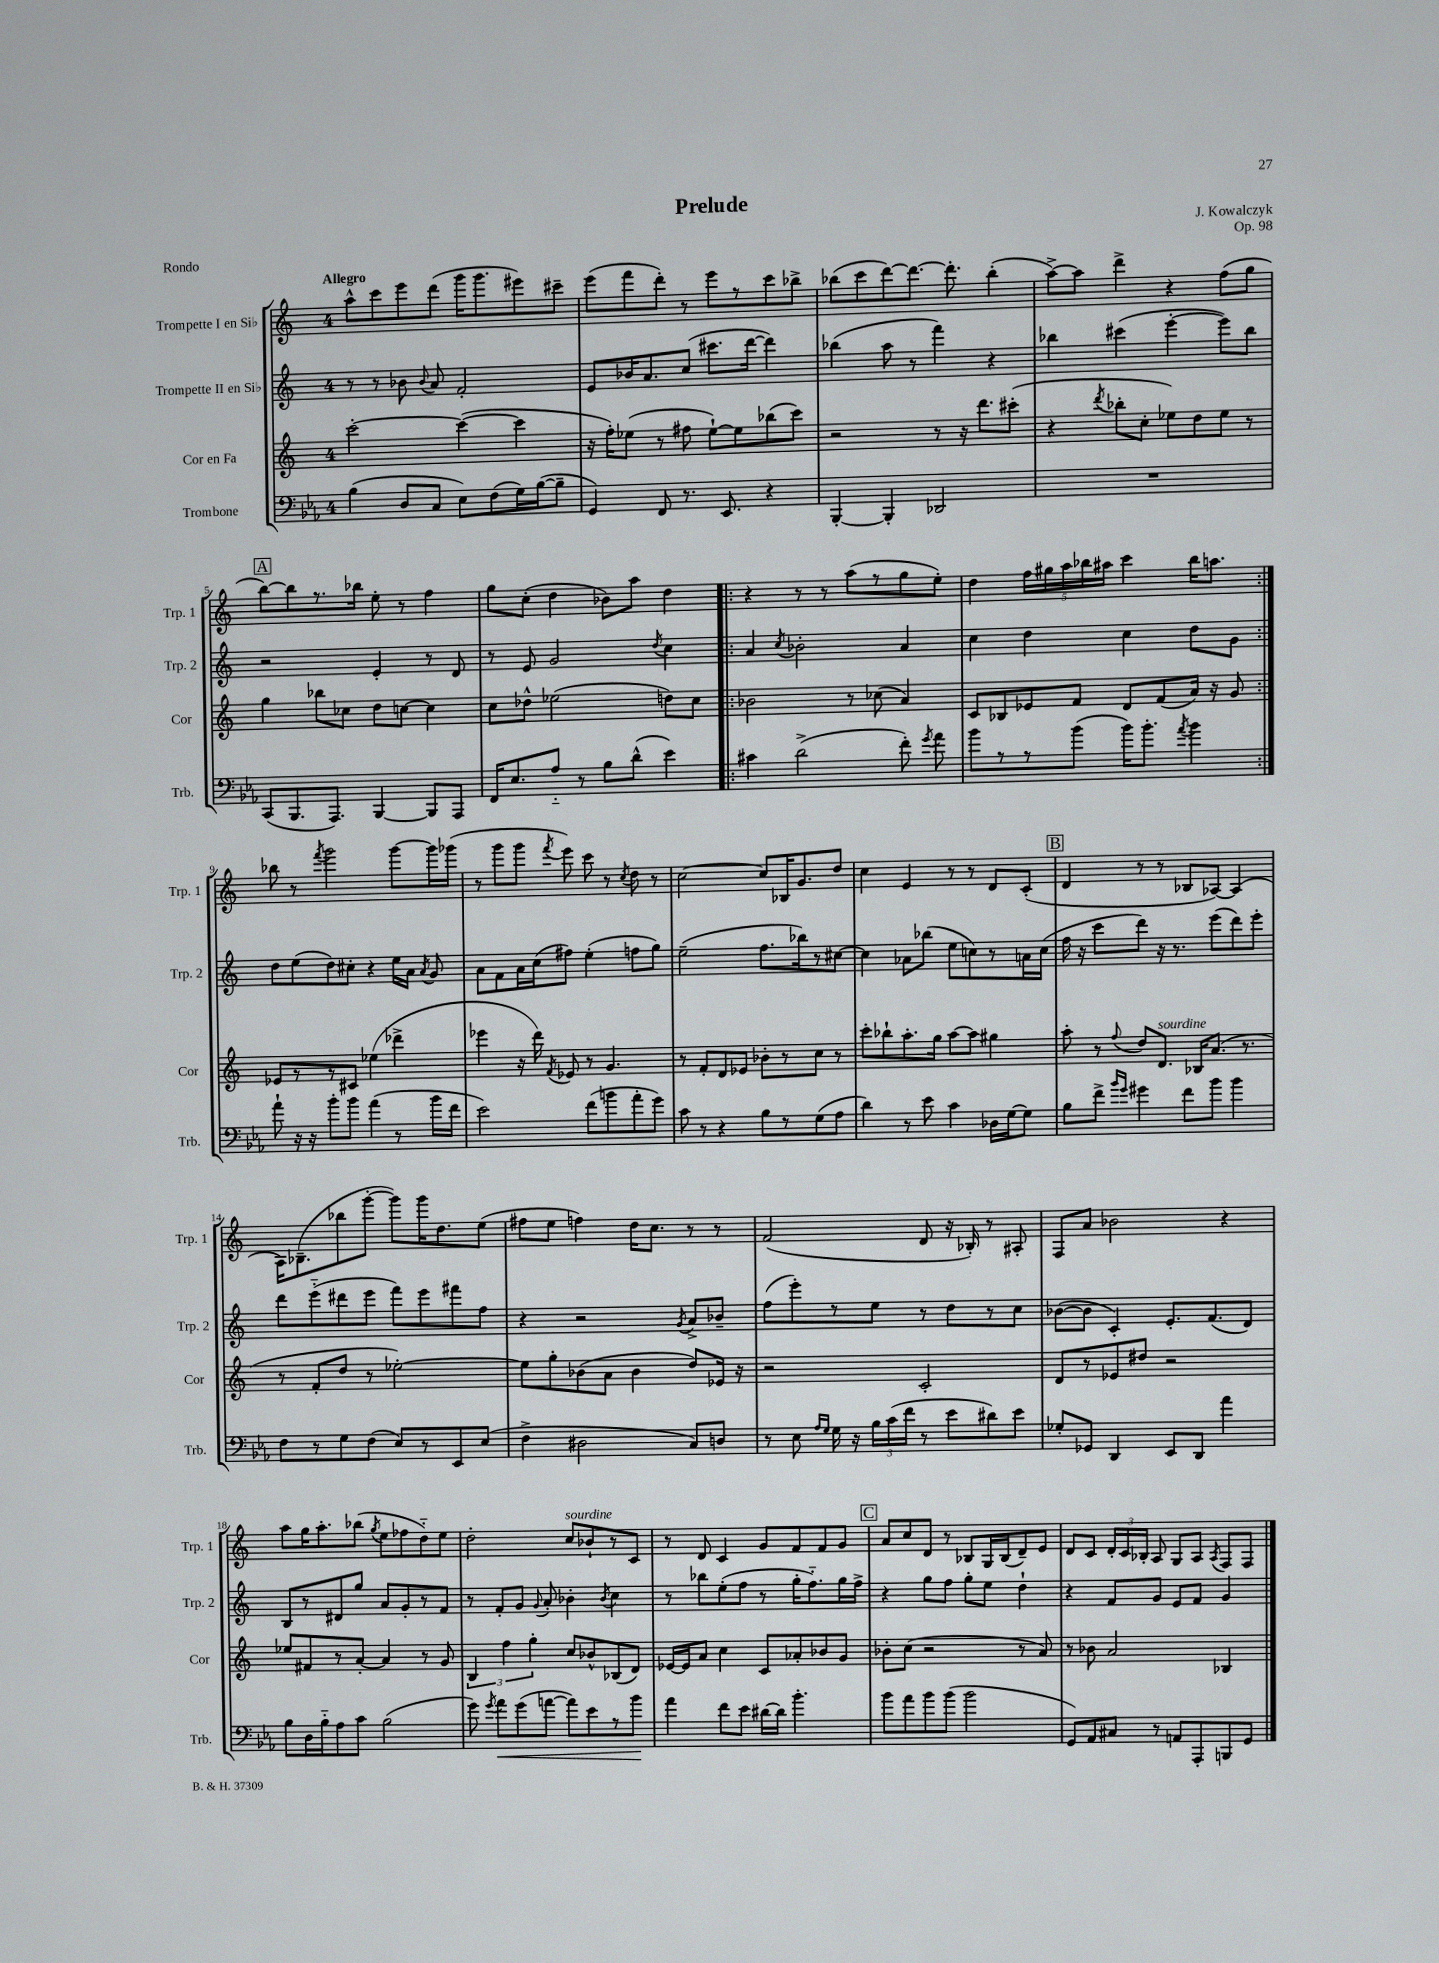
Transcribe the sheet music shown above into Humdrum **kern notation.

**kern	**kern	**kern	**kern
*staff4	*staff3	*staff2	*staff1
*clefF4	*clefG2	*clefG2	*clefG2
*k[b-e-a-]	*k[]	*k[]	*k[]
*M4/4	*M4/4	*M4/4	*M4/4
(4B-	[2ccc'	8r	8aa^^
.	.	8r	8ccc
8D	.	8b-	8eee
.	.	8qqb-	.
8C	.	8a	(8ddd
8E-)	(4ccc_	2f'	16ggg
.	.	.	8.ggg
(8F	.	.	.
16G)	4ccc]	.	8eee#)
([16B-	.	.	.
8B-~]	.	.	8ccc#~
=	=	=	=
4GG)	16r	8e	(8eee
.	16ff')	.	.
.	(8ee-	16b-	8fff
.	.	8.a	.
8FF	8r	.	8ddd')
8.r	8ff#	(8cc	8r
.	[8ee-`)	8.ccc#	8eee
8.EE-	.	.	.
.	8ee-]	.	8r
.	.	[16ddd	.
4r	(8bb-	4ddd])	8ccc
.	8ccc)	.	8bb-^
=	=	=	=
[4BBB-'	2r	(4bb-	(8bb-
.	.	.	8ccc
4BBB-']	.	8aa	[8ddd)
.	.	8r	8.ddd_
2DD-	8r	4fff)	.
.	.	.	8.ddd']
.	16r	.	.
.	8.ddd	.	.
.	.	4r	(4bb-'
.	(8ccc#'	.	.
=	=	=	=
1r	4r	4bb-	[8aa^)
.	.	.	8aa]
.	8qddd	.	.
.	8bb-'	(4ccc#	4ddd^
.	8cc'	.	.
.	8ee-)	[4eee'	4r
.	8dd	.	.
.	8ee-	8eee])	(8ff
.	8r	8bb-	8gg
=	=	=	=
(8CC	4gg	2r	[8bb)
8.BBB-	.	.	8bb]
.	8bb-	.	8.r
8.AAA-)	.	.	.
.	8cc-	.	.
.	.	.	16bb-
[4BBB-	8dd	4e'	8ee'
.	[8cc	.	8r
8BBB-]	4cc]	8r	4ff
8AAA-	.	8d	.
=	=	=	=
16FF	8cc	8r	8gg
8.E-	.	.	.
.	8dd-^^	8e	(8cc'
8A-'~	(2ee-	2g	4dd
8r	.	.	.
8B-	.	.	8b-)
(8d^^	.	.	8aa
.	.	8qdd	.
4e-)	8dd)	4cc	4dd
.	8cc	.	.
=!|:	=!|:	=!|:	=!|:
4c#	2b-	4a	4r
.	.	8qcc	.
(2d^	.	2b-'	8r
.	.	.	8r
.	8r	.	(8aa
.	(8cc-	.	8r
8f')	4a)	4a	8gg
8qg	.	.	.
8a-	.	.	8ee')
=	=	=	=
8b-	8c	4cc	4dd
8r	8B-	.	.
8r	8e-	4dd	20ff
.	.	.	20gg#
.	.	.	20aa
(8b-	8f	.	.
.	.	.	20bb-
.	.	.	20aa#
16b-)	8d	4cc	4ccc
8.b-'	.	.	.
.	(8f	.	.
8qa-	.	.	.
4b-	16a)	8dd	16bb-
.	16r	.	8.aa
.	8g	8g	.
=:|!	=:|!	=:|!	=:|!
8a-`	8e-	8dd	8bb-
16r	8r	(8ee	8r
16r	.	.	.
.	.	.	8qfff
8b-'	8r	8dd)	2ggg
8b-	8c#	8cc#'	.
(4a-	(4ee-	4r	.
8r	4ddd-^	16ee	[8ggg
.	.	16a	.
.	.	8qa	.
16b-	.	8g	16ggg]
16f	.	.	(16ggg-
=	=	=	=
2e-)	4eee-	8a	8r
.	.	8f	8ggg
.	16r	16a	8ggg
.	16ddd)	(16cc	.
.	8qf	.	8qfff
.	8e-	8ff#)	8eee)
(8f	8r	(4ee'	8ccc
8b	4.g	.	8r
.	.	.	8qcc
8a-'	.	8ff	8dd
8g)	.	8gg)	8r
=	=	=	=
8c	8r	(2ee~	[2cc
8r	8f'	.	.
4r	8d	.	.
.	8e-	.	.
8B-	8b-'	8.ff	8cc]
8r	8r	.	16B-
.	.	16bb-)	8.g
(8G	8cc	8r	.
8A-	8r	[8cc#	8dd
=	=	=	=
4d)	8ccc'	4cc#]	4cc
.	8bb-`	.	.
8r	8.aa'	8a-	4e
8e-	.	(8bb-	.
.	16gg	.	.
4c	[8aa	8ee	8r
.	8aa]	8cc)	8r
16D-	4gg#	8r	8d
[16G	.	.	.
8G]	.	16a	(8c'
.	.	(16cc	.
=	=	=	=
8B-	8aa'	16ff	4d
.	.	16r	.
8f^	8r	8ccc	.
16qqb-	.	.	.
16qqg	8qqff	.	.
4g#	8dd	8ddd)	8r
.	8.d	16r	8r
.	.	8.r	.
8f	.	.	8B-
.	16B-	.	.
8b-	(8.a	(8eee	[8A-)
4b-	.	8ddd)	(4A-]
.	8.r	.	.
.	.	8eee'	.
=	=	=	=
8F	8r	8ddd	16A)
.	.	.	(8.B-~
8r	8f'	(8eee'~	.
8G	8dd	8ddd#	8bb-
(8F	8r	8eee	[8ggg'
8E-)	[2ee-')	8fff)	8ggg])
8r	.	8eee	16ggg
.	.	.	8.dd
8EE-	.	8fff#	.
(8E-	.	8ff	(8ee
=	=	=	=
4F^	8ee-]	4r	8ff#
.	8gg'	.	8ee
2D#	(8b-	2r	4ff)
.	8a	.	.
.	4b-	.	16dd
.	.	.	8.cc
.	.	8qg	.
8C)	8dd)	8a^	8r
8D	16e-	8b-~	8r
.	16r	.	.
=	=	=	=
8r	2r	(8ff	(2f
8E-	.	8eee')	.
16qqA-	.	.	.
16qqG	.	.	.
16G	.	8r	.
16r	.	.	.
24B-	.	8ee	.
(24c	.	.	.
24f	.	.	.
8r	2c'	8r	8d
8e-	.	8dd	16r
.	.	.	16B-')
8d#)	.	8r	8r
8e-	.	8cc	8A#'
=	=	=	=
8G-'	8d	([8b-	8F
8GG-	8r	8b-]	8a
4DD	8e-	4c')	2b-
.	8dd#	.	.
8EE-	2r	8.e'	.
8DD	.	.	.
.	.	(8.f	.
4a-	.	.	4r
.	.	8d)	.
=	=	=	=
8B-	8ee-	8B	8aa
16D	8f#	8r	16gg
16B-'~	.	.	8.aa'
8A-	8r	8d#	.
8c	[8a'	8gg	(8bb-
.	.	.	8qgg
(2B-	4a]	8a	8ee
.	.	8g'	8ff-
.	8r	8r	8dd'~)
.	8g	8f	8ee
=	=	=	=
8g)	6B	8r	2dd'
8qg	.	.	.
8a-	.	8f'	.
.	6ff	.	.
(8g	.	8g	.
.	6gg'	.	.
.	.	8qqg	.
[8a	.	8a'	.
8a])	8cc	4b-'	8cc
8e-	8b-^^	.	8b-`
.	.	8qb-	.
8r	(8B-	4cc	8r
8b-	8d)	.	8c
=	=	=	=
4a-	[16e-	8r	8r
.	16e-]	.	.
.	8a	8bb-	8d
8f	4cc	(8ee'	4c
8e-	.	8ff	.
[16d#	8c	8r	8g
16d#]	.	.	.
4.b-'	8a-'	16gg'	8f
.	.	8.ff'~)	.
.	8b-	.	8f
.	8g	16gg	8g
.	.	16ff^	.
=	=	=	=
8b-	8b-'	4r	8a
8a-	(8cc	.	8cc
8b-	2r	8gg	8d
(8b-	.	8ff	8r
2b-	.	8gg'	8B-
.	.	8ee	16G
.	.	.	(16B-
.	8r	4dd`	8d~)
.	8a)	.	8e
=	=	=	=
8GG)	8r	4r	8d
8AA-	8b-	.	8c
8C#	2a	8f	24d'
.	.	.	24c
.	.	.	24B-'
8r	.	8g	8A
8AA	.	8e	8G
8AAA-'	.	8f	8A
.	.	.	8qA
8BBB	4B-	4g	8F
8GG	.	.	8F
==	==	==	==
*-	*-	*-	*-
